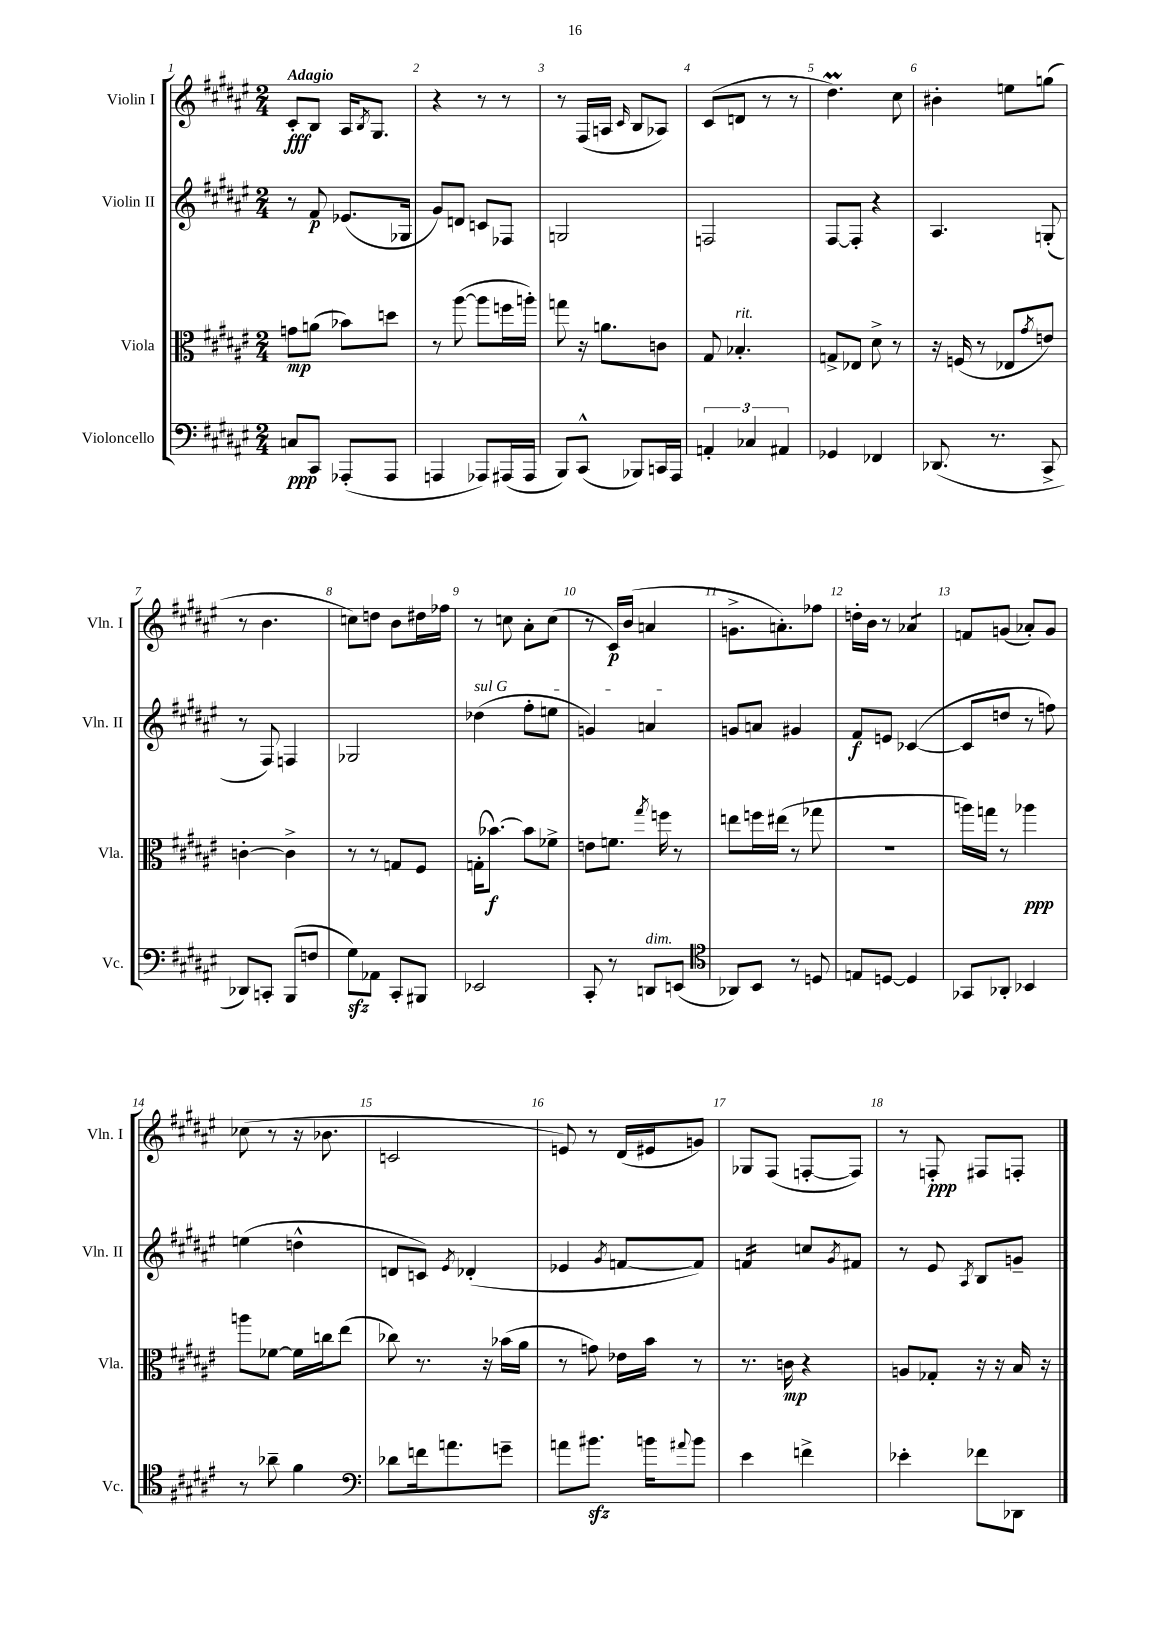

**kern	**kern	**kern	**kern
*staff4	*staff3	*staff2	*staff1
*clefF4	*clefC3	*clefG2	*clefG2
*k[f#c#g#d#a#e#]	*k[f#c#g#d#a#e#]	*k[f#c#g#d#a#e#]	*k[f#c#g#d#a#e#]
*M2/4	*M2/4	*M2/4	*M2/4
8C	8g	8r	8c#'
8CC#	(8a	8f#	8B
(8AAA-'	8b-)	(8.e-	16A#
.	.	.	8qB
.	.	.	8.G#
8AAA-	8dd	.	.
.	.	16G-	.
=	=	=	=
4AAA	8r	8g#)	4r
.	([8aa#	8d	.
8AAA-)	8aa#]	8c	8r
(16AAA#	16ff	8F-	8r
16AAA#	16aa')	.	.
=	=	=	=
8BBB)	8gg	2G	8r
(8CC#^^	16r	.	(16F#
.	8.a	.	16A
.	.	.	16qqc#
8BBB-)	.	.	8B
16CC	8c	.	8A-)
16AAA#	.	.	.
=	=	=	=
6AA'	8G#	2F	(8c#
.	4.B-'	.	8d
6C-	.	.	.
.	.	.	8r
6AA#	.	.	.
.	.	.	8r
=	=	=	=
4GG-	8G^	[8F#	4.dd#)
.	8E-	8F#']	.
4FF-	8d#^	4r	.
.	8r	.	8cc#
=	=	=	=
(8.DD-	16r	4.A#	4b#'
.	(16F	.	.
.	8r	.	.
8.r	.	.	.
.	8E-	.	8ee
.	8qg#	.	.
8CC#^	8e)	(8G'	(8gg
=	=	=	=
8DD-)	[4c'	8r	8r
8CC'	.	8F#)	4.b
(8BBB	4c^]	4F	.
8F	.	.	.
=	=	=	=
8G#)	8r	2G-	8cc)
8AA-	8r	.	8dd
8CC#'	8G	.	8b
8BBB#	8F#	.	16dd#
.	.	.	16ff-
=	=	=	=
2EE-	(16G'	(4dd-	8r
.	[8.b-)	.	.
.	.	.	8cc
.	8b-]	8ff#'	8a#'
.	8f-^	8ee	(8cc
=	=	=	=
8CC#'	8e	4g)	8r
8r	8.f	.	16c#)
.	.	.	(16b
8DD	.	4a	4a
.	8qgg#	.	.
.	16ff	.	.
(8EE	8r	.	.
=	=	=	=
*clefC4	*	*	*
8AA-)	8ee	8g	8.g^
8BB	16ff	8a	.
.	(16ee#	.	8.a')
8r	8r	4g#	.
8D	8gg-	.	8ff-
=	=	=	=
8E	2r	8f#	16dd'
.	.	.	16b
[8D	.	8e	8r
4D]	.	([4c-	4a-
=	=	=	=
8GG-	16aa)	8c-]	8f
.	16gg	.	.
8AA-'	8r	8dd	(8g
4BB-	4aa-	8r	8a-')
.	.	8ff)	8g
=	=	=	=
8r	8aa	(4ee	(8cc-
8a-~	[8f-	.	8r
4f#	16f-]	4dd^^	16r
.	16cc	.	8.b-
.	(8ee#	.	.
=	=	=	=
*clefF4	*	*	*
8d-	8cc-)	8d	2c
16f	8.r	8c)	.
8.a	.	.	.
.	.	8qe#	.
.	.	(4d-'	.
.	16r	.	.
8g~	(16b-	.	.
.	16a#	.	.
=	=	=	=
8a	8r	4e-	8e)
8.b#	8g)	.	8r
.	.	8qg#	.
.	16e-	[8f	(16d#
16b	16b	.	16e#
8qqa#	.	.	.
8b	8r	8f])	8g)
=	=	=	=
4e#	8.r	4f	8G-
.	.	.	(8F#
.	16c	.	.
4f^	4r	8cc	[8F'
.	.	8qg#	.
.	.	8f#	8F])
=	=	=	=
4e-'	8A	8r	8r
.	8G-'	8e#	8F'
.	.	8qA#	.
8f-	16r	8B	8F#
.	16r	.	.
8DD-	16B	8g~	8F'
.	16r	.	.
==	==	==	==
*-	*-	*-	*-
